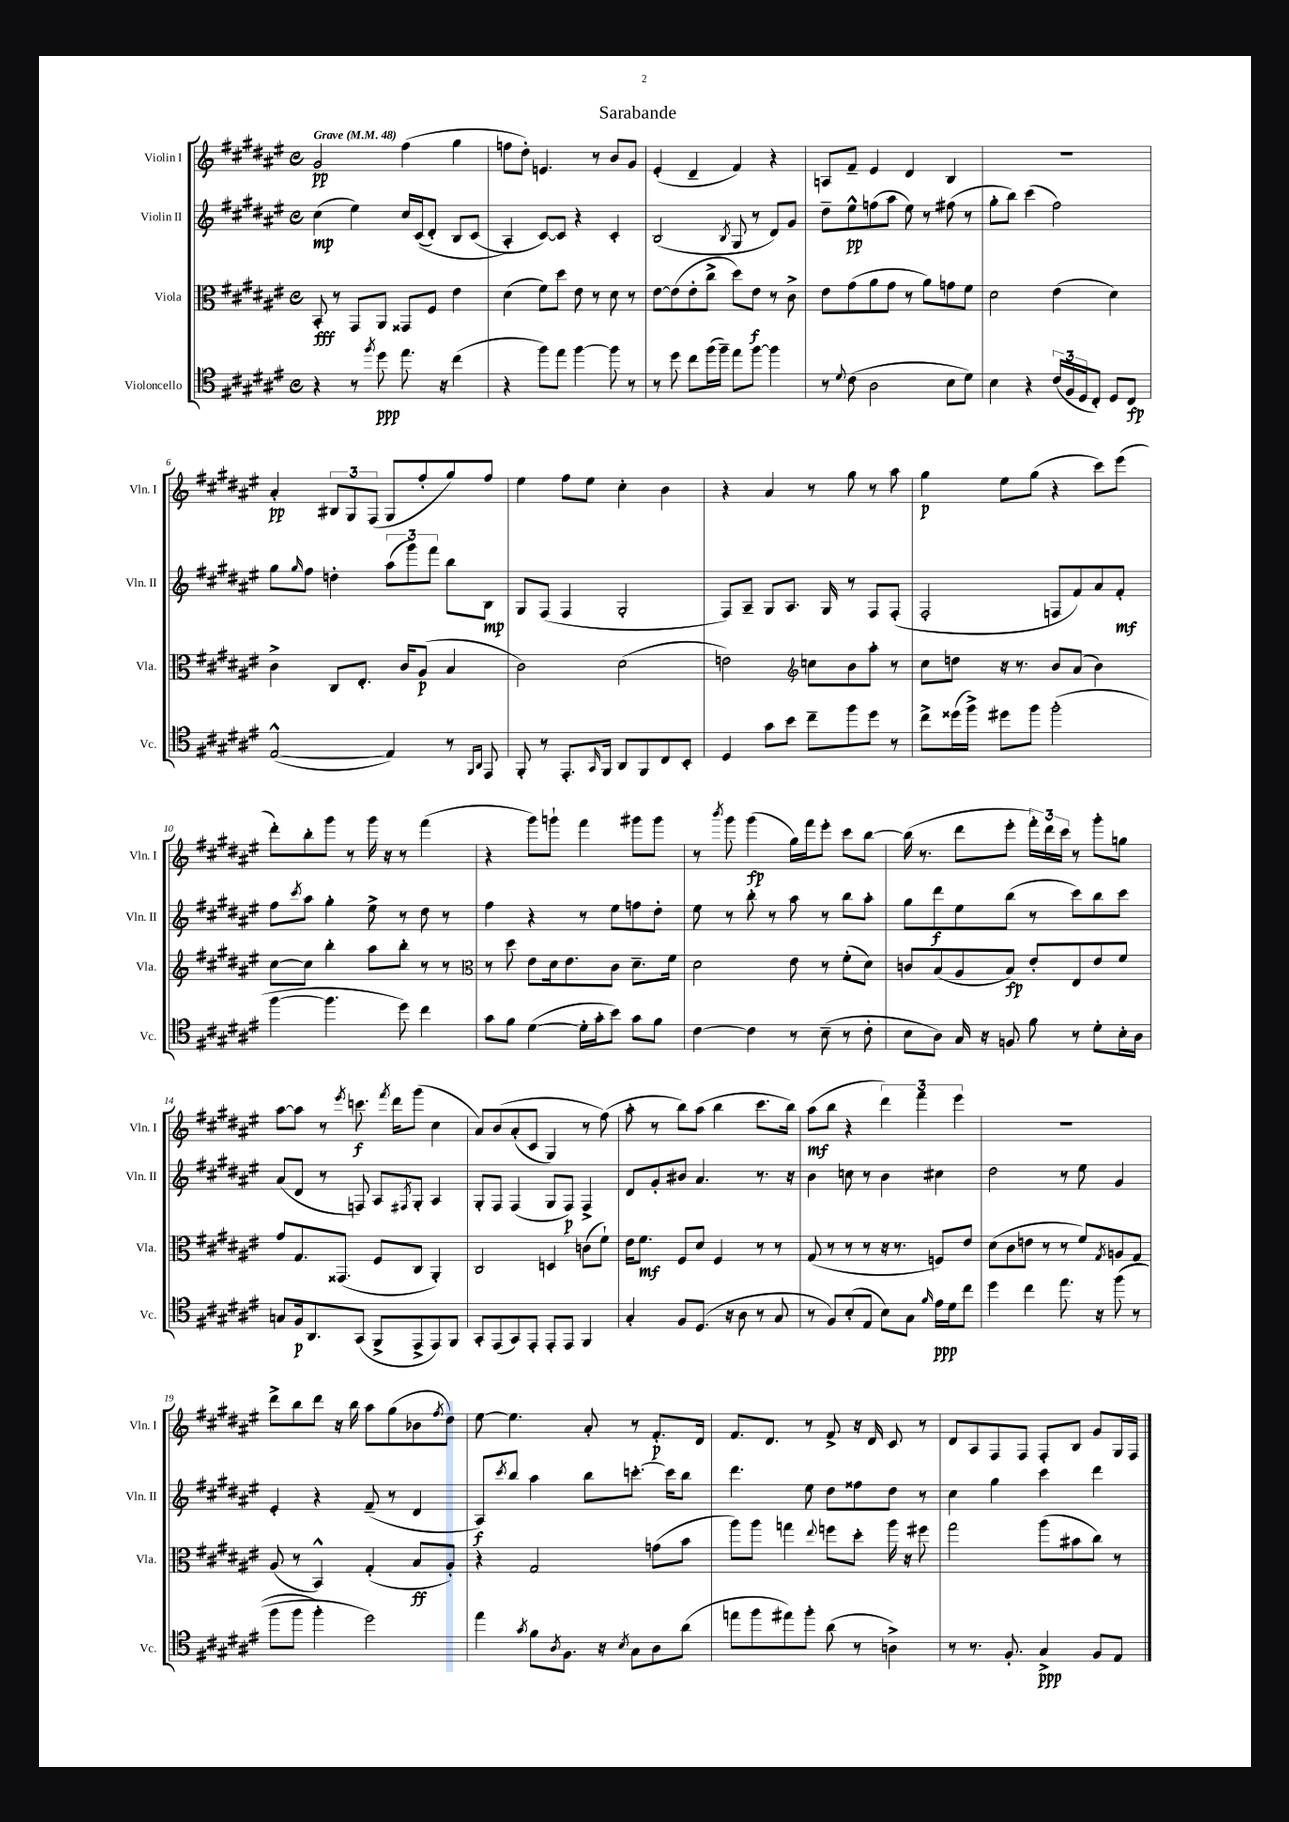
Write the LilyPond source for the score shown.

\header { title = "Sarabande" }
<<
\new StaffGroup <<
\new Staff = "s0" \with { instrumentName = "Violin I" shortInstrumentName = "Vln. I" } {
    \clef treble \key fis \major \defaultTimeSignature \time 4/4 \tempo "Grave" 4 = 48
    gis'2\pp fis''4( gis''4 |
    f''8 dis''8-.) e'4. r8 b'8 gis'8 |
    eis'4-.( dis'4-- fis'4) r4 |
    a8 fis'8-- eis'4 dis'4 b4 |
    R1 |
    ais'4-.\pp \tuplet 3/2 { bis8 gis8 fis8( } gis8 fis''8-. gis''8) fis''8 |
    eis''4 fis''8 eis''8 cis''4-. b'4 |
    r4 ais'4 r8 gis''8 r8 ais''8 |
    gis''4\p eis''8 gis''8( r4 cis'''8) eis'''8( |
    dis'''8-.) b''8-. gis'''8 r8 gis'''16 r16 r8 fis'''4( |
    r4 gis'''8) g'''8-! fis'''4 gis'''8 gis'''8 |
    r8 \acciaccatura { b'''8 } gis'''8 gis'''4\fp( gis''16) fis'''16 eis'''8-. cis'''8 b''8~ |
    b''16( r8. dis'''8 eis'''8-. \tuplet 3/2 { fis'''16-.) dis'''16 cis'''16 } r8 gis'''8-. g''8 |
    ais''8~ ais''8 r8 \acciaccatura { eis'''8 } c'''8.\f \acciaccatura { fis'''8 } dis'''16 gis'''8( cis''4 |
    ais'8) b'8\( ais'8-.( cis'8 gis4) r8 fis''8(\) |
    ais''8-. r8 b''8) ais''8( b''4 cis'''8. b''16) |
    ais''8\mf( b''8 r4 \tuplet 3/2 { dis'''4) fis'''4 eis'''4 } |
    R1 |
    dis'''8-> b''8 dis'''8 r16 b''16 ais''8 gis''8( bes'8 \acciaccatura { fis''8 } dis''8) |
    eis''8~ eis''4. ais'8-. r8 fis'8.-.\p dis'16 |
    fis'8. dis'8. r8 fis'8-> r16 dis'16 cis'8 r8 |
    dis'8 ais8 fis8 fis8 fis8-. b8 gis'8 gis16 fis16 \bar "|." |
}
\new Staff = "s1" \with { instrumentName = "Violin II" shortInstrumentName = "Vln. II" } {
    \clef treble \key fis \major \defaultTimeSignature \time 4/4
    cis''4\mp( eis''4) cis''16 cis'16(\( dis'8-.) b8 cis'8( |
    ais4-.\) cis'8~) cis'8 r4 cis'4-. |
    b2( \acciaccatura { b8 } gis8 r8 dis'8) gis'8 |
    dis''8-- eis''8-^\pp f''8( ais''8 eis''8) r8 fis''8( r8 |
    gis''8-. b''8) cis'''4( fis''2) |
    gis''8 \grace { gis''16 } fis''8 d''4-. \tuplet 3/2 { ais''8( gis'''8) fis'''8 } b''8 b8\mp |
    gis8 fis8( fis4 gis2-. |
    fis8) ais8-- gis8 ais8. gis16 r8 fis8 fis8-.( |
    fis2-. f8 fis'8) ais'8 fis'8-.\mf |
    fis''8 \acciaccatura { cis'''8 } ais''8 gis''4-. eis''8-> r8 dis''8 r8 |
    fis''4 r4 r8 eis''8 f''8 dis''8-. |
    eis''8 r8 b''8-. r8 ais''8 r8 b''8 ais''8-. |
    gis''8 dis'''8\f eis''8 b''8( r8 cis'''8) b''8 cis'''8 |
    ais'8( dis'8 r8 f8) ais8 \acciaccatura { fis8 } gis8-. ais4 |
    gis8-. fis8 fis4( gis8 fis8\p) fis4-> |
    dis'8 gis'8-. bis'8 ais'4. r8. r16 |
    b'4 c''8 r8 b'4 cis''4 |
    dis''2 r8 eis''8 gis'4 |
    eis'4-. r4 fis'8--( r8 dis'4 |
    ais8\f) \acciaccatura { cis'''8 } b''8 ais''4 b''8 c'''8.~-. c'''16 b''8 |
    dis'''4. eis''8 dis''8 fisis''8 dis''8 r8 |
    cis''4 gis''4 cis'''4 dis'''4 \bar "|." |
}
\new Staff = "s2" \with { instrumentName = "Viola" shortInstrumentName = "Vla." } {
    \clef alto \key fis \major \defaultTimeSignature \time 4/4
    b,8-.\fff r8 gis,8 ais,8 gisis,8 fis8 eis'4 |
    dis'4( fis'8) dis''8 eis'8 r8 dis'8 r8 |
    eis'8~ eis'8( eis'8-. cis''8-> dis''8) eis'8\f r8 cis'8-> |
    eis'8 gis'8( ais'8 gis'8 r8 ais'8) g'8 fis'8 |
    dis'2 eis'4( dis'4) |
    cis'4-> cis8 eis8.-. cis'16 ais8\p( b4 |
    cis'2) dis'2( |
    e'2) \clef treble c''8 b'8 ais''8-. r8 |
    cis''8 d''8 r16 r8. b'8 ais'8( b'4) |
    cis''8~ cis''8 b''4-. ais''8 b''8-. r8 r8 |
    \clef alto r8 dis''8 eis'8 dis'16 eis'8. cis'8 dis'8.-- fis'16 |
    dis'2 eis'8 r8 fis'8-.( dis'8) |
    c'8 b8( ais8 b8\fp) eis'8-. eis8 eis'8 fis'8 |
    gis'8 gis8. gisis,8.( fis8 cis8 ais,4-.) |
    cis2 d4 c'8( fis'8-!) |
    eis'16 fis'8.\mf fis8 dis'8 fis4 r8 r8 |
    gis8( r8 r8 r8 r16 r8. f8) eis'8 |
    dis'8( cis'8 e'8 r8 r8 fis'8) \acciaccatura { gis8 } a8 gis8 |
    ais8( r8 b,4-^) gis4-.( b8\ff ais8-.) |
    r4 gis2 g'8( b'8 |
    ais''8) ais''8 g''4 \appoggiatura { eis''8 } f''8 dis''8-. ais''16 r16 fis''8 |
    gis''2 ais''8( bis'8 cis''8) r8 \bar "|." |
}
\new Staff = "s3" \with { instrumentName = "Violoncello" shortInstrumentName = "Vc." } {
    \clef tenor \key fis \major \defaultTimeSignature \time 4/4
    r4 r8 \acciaccatura { fis''8 } dis''8\ppp eis''8. r16 cis''4( |
    r4 fis''8) eis''8 fis''4~ fis''8 r8 |
    r8 dis''8 cis''8 fis''16( fis''16--) eis''8 fis''8~ fis''4 |
    r8 \appoggiatura { dis'8 } cis'8( ais2 b8 dis'8) |
    b4 r4 \tuplet 3/2 { cis'16( fis16 dis16 } cis8-.) dis8 cis8\fp |
    eis2~-^( eis4) r8 \grace { fis,16 ais,16 } eis,8 |
    fis,8-. r8 eis,8.-. \grace { gis,16 } fis,16 ais,8 fis,8 cis8 b,8-. |
    dis4 gis'8 b'8 cis''8-- fis''8 dis''8 r8 |
    cis''8-> disis''16( fis''16->) dis''8 fis''8 fis''2-.( |
    fis''4~ fis''4. dis''8) cis''4 |
    gis'8 fis'8 dis'4~( dis'16-. gis'16-. b'8) gis'8 fis'8 |
    cis'4~ cis'4 r8 b8--( r8 cis'8-. |
    b8 ais8) gis16 r16 f8 fis'8 r8 dis'8-. b16-. ais16 |
    g8 fis16\p ais,8. gis,8( fis,8-> eis,8-> eis,8) fis,8 |
    gis,8-. eis,8( gis,8) eis,8-. eis,8-. eis,8 fis,4 |
    gis4-. fis8 dis8.( r16 ais8 r8 gis8 |
    r8 fis8) b8-.( eis8 b8) gis8 \grace { fis'16 } eis'16\ppp dis'16 cis''8 |
    dis''4 cis''4 eis''8. r16 fis''8(\( r8 |
    fis''8 fis''8 fis''4-.) dis''2\) |
    eis''4 \acciaccatura { gis'8 } fis'8 \acciaccatura { ais8 } fis8. r16 \acciaccatura { b8 } gis8 ais8 ais'8( |
    e''8 fis''8 eis''8) fis''8-. ais'8( r8 a4->) |
    r8 r8. fis8.-. gis4->\ppp fis8 eis8 \bar "|." |
}
>>
>>
